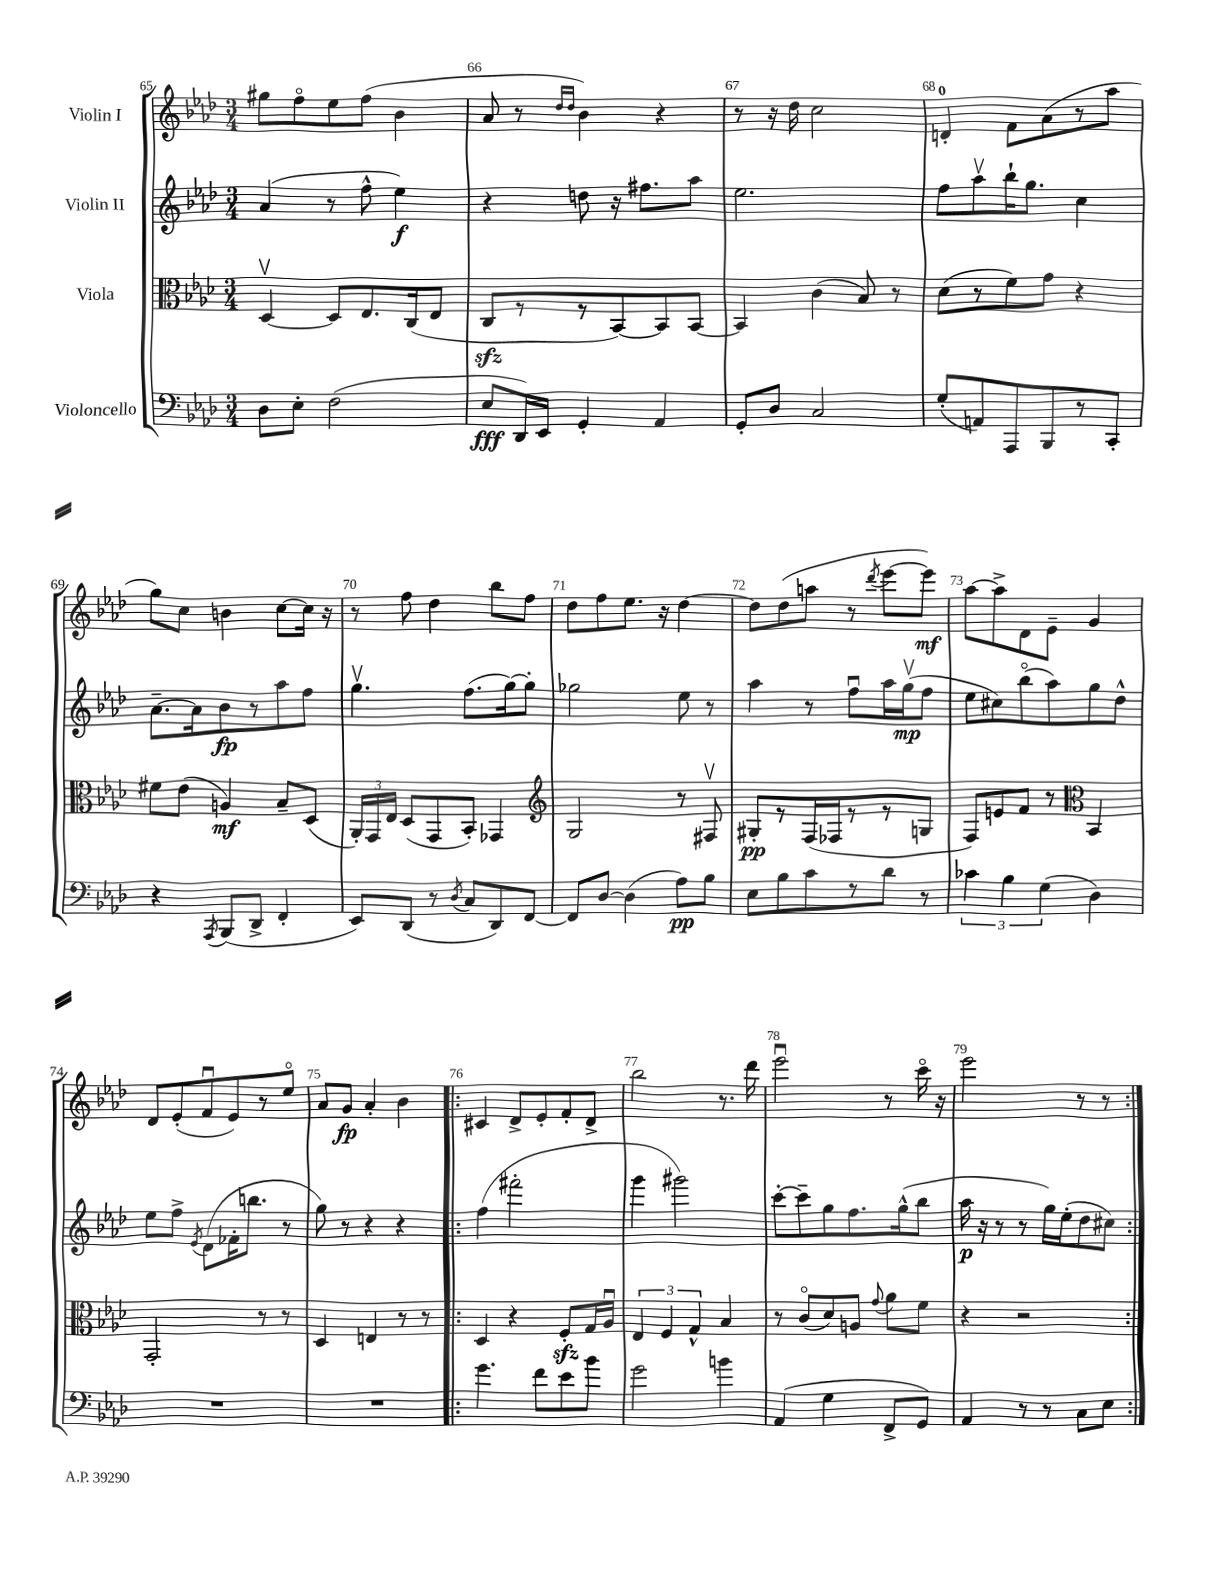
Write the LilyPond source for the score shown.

<<
\new StaffGroup <<
\new Staff = "s0" \with { instrumentName = "Violin I" } {
    \clef treble \key aes \major \numericTimeSignature \time 3/4
    \autoBeamOff gis''8[ f''8\flageolet ees''8 f''8]( bes'4 |
    aes'8 r8 \grace { des''16[ des''16] } bes'4) r4 |
    r8 r16 des''16 c''2 |
    d'4-0-. f'8[ aes'8( r8 aes''8] |
    g''8[) c''8] b'4 c''8[~ c''16] r16 |
    r8 f''8 des''4 bes''8[ f''8] |
    des''8[ f''8 ees''8.] r16 des''4~ |
    des''8[ des''8( a''8] r8 \acciaccatura { des'''8 } ees'''8[~ ees'''8]\mf) |
    aes''8[~ aes''8-> des'8 ees'8]-- g'4 |
    des'8[ ees'8-.( f'8\downbow ees'8) r8 ees''8]\flageolet |
    aes'8[ g'8]\fp aes'4-. bes'4 |
    \repeat volta 2 { cis'4 des'8[-> ees'8-. f'8-. des'8]-> |
    bes''2 r8. des'''16 |
    ees'''2\downbow r8 c'''16\flageolet r16 |
    ees'''2 r8 r8 | }
}
\new Staff = "s1" \with { instrumentName = "Violin II" } {
    \clef treble \key aes \major \numericTimeSignature \time 3/4
    \autoBeamOff aes'4( r8 f''8-^ ees''4\f) |
    r4 d''8 r16 fis''8.[ aes''8] |
    ees''2. |
    f''8[ aes''8\upbow bes''16-! g''8.] c''4 |
    aes'8.[~-- aes'16 bes'8\fp r8 aes''8 f''8] |
    g''4.\upbow f''8.[( g''16~) g''8]-. |
    ges''2 ees''8 r8 |
    aes''4 r8 f''8[\downbow aes''16 g''16\upbow\mp( f''8] |
    ees''8[ cis''8) bes''8\flageolet( aes''8) g''8 des''8]-^ |
    ees''8[ f''8]-> \acciaccatura { ees'8 } des'8[( fes'16-. b''8.] r8 |
    g''8) r8 r4 r4 |
    \repeat volta 2 { f''4( fis'''2-. |
    g'''4 gis'''2) |
    c'''8[~-. c'''8-- g''8 f''8. g''16-^( bes''8] |
    aes''16\p r16 r8 r8 g''16[) ees''16-.( des''8 cis''8]) | }
}
\new Staff = "s2" \with { instrumentName = "Viola" } {
    \clef alto \key aes \major \numericTimeSignature \time 3/4
    \autoBeamOff des4~\upbow des8[ ees8. c16( ees8] |
    c8[\sfz r8 r8 bes,8~) bes,8 bes,8]~ |
    bes,4 c'4( bes8) r8 |
    des'8[( r8 f'8) g'8] r4 |
    fis'8[ ees'8]( a4\mf) bes8[-- des8]( |
    \tuplet 3/2 { aes,16[-.) g,16 ees16] } des8[( g,8 bes,8]-.) ges,4 |
    \clef treble g2 r8 fis8\upbow |
    gis8[-.\pp r8 f16( fes16 r8 r8 g8] |
    f8[) e'8 f'8] r8 \clef alto bes,4 |
    g,2-. r8 r8 |
    des4 e4 r8 r8 |
    \repeat volta 2 { des4 r4 f8[-.\sfz g16 aes16]\downbow |
    \tuplet 3/2 { ees4 f4 g4-^ } bes4 |
    r8 c'8[\flageolet( des'8) a8] \appoggiatura { g'8 } aes'8[ f'8] |
    r4 r2 | }
}
\new Staff = "s3" \with { instrumentName = "Violoncello" } {
    \clef bass \key aes \major \numericTimeSignature \time 3/4
    \autoBeamOff des8[ ees8]-. f2( |
    ees8[\fff des,16) ees,16] g,4-. aes,4 |
    g,8[-. des8] c2 |
    g8[-.( a,8) aes,,8 bes,,8 r8 c,8]-. |
    r4 \acciaccatura { aes,,8 } bes,,8[( des,8]-> f,4-. |
    ees,8[) des,8]( r8 \acciaccatura { des8 } c8[ des,8) f,8]~ |
    f,8[ des8]~ des4( aes8[\pp) bes8] |
    ees8[ bes8 c'8 r8 des'8] r8 |
    \tuplet 3/2 { ces'4 bes4 g4( } des4) |
    R2. |
    R2. |
    \repeat volta 2 { g'4. f'8[ ees'8 bes'8] |
    g'2 b'4 |
    aes,4( g4 f,8[-> g,8]) |
    aes,4 r8 r8 c8[ ees8] | }
}
>>
>>
\layout { \context { \Score currentBarNumber = #65 \override BarNumber.break-visibility = ##(#f #t #t) barNumberVisibility = #all-bar-numbers-visible } }
